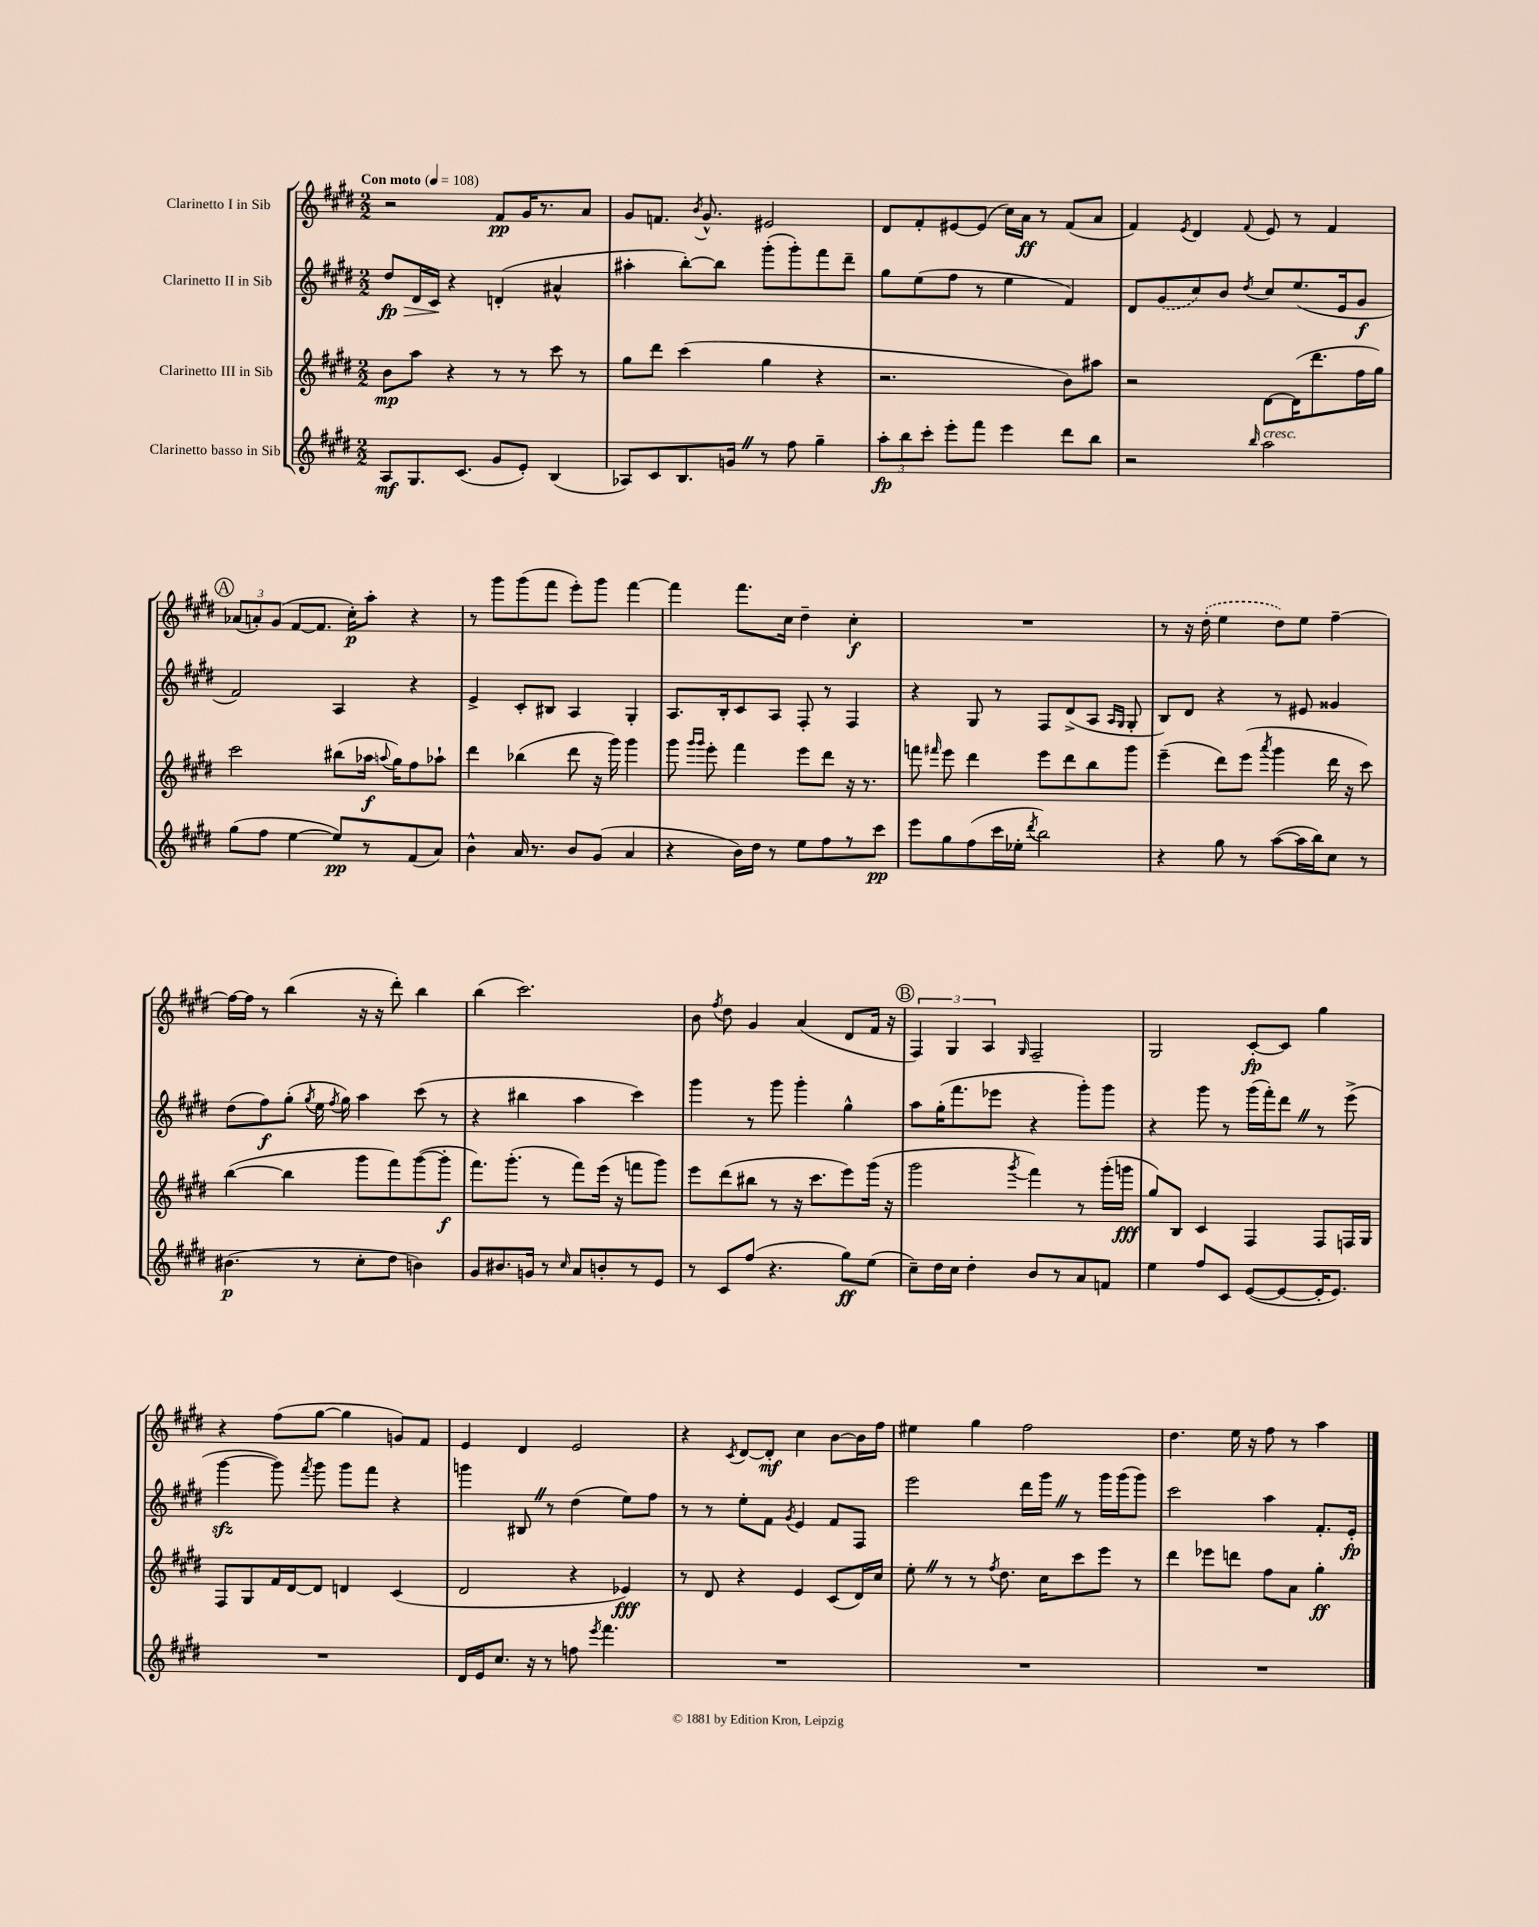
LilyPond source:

<<
\new StaffGroup <<
\new Staff = "s0" \with { instrumentName = "Clarinetto I in Sib" } {
    \clef treble \key e \major \numericTimeSignature \time 2/2 \tempo "Con moto" 4 = 108
    \autoBeamOff r2 fis'8[\pp gis'16 r8. a'8] |
    gis'8[ f'8.] \acciaccatura { b'8 } gis'8.-^ eis'2 |
    dis'8[ fis'8-. eis'8~ eis'8]( cis''16[) a'16]\ff r8 fis'8[( a'8] |
    fis'4) \acciaccatura { e'8 } dis'4 \appoggiatura { fis'8 } e'8 r8 fis'4 |
    \mark \markup { \circle "A" } \tuplet 3/2 { aes'8[( a'8-.) gis'8]( } fis'8[~ fis'8.] cis''16[-.\p) a''8]-. r4 |
    r8 gis'''8[ gis'''8( fis'''8] e'''8[-.) gis'''8] fis'''4~ |
    fis'''4 fis'''8.[ cis''16] dis''4-- cis''4-.\f |
    R1 |
    r8 r16 \once \slurDashed dis''16-.( e''4 dis''8[) e''8] fis''4~-- |
    fis''16[~ fis''16] r8 b''4( r16 r16 dis'''8-.) b''4 |
    b''4( cis'''2.) |
    b'8 \acciaccatura { fis''8 } dis''8 gis'4 a'4( dis'8[ fis'16] r16 |
    \mark \markup { \circle "B" } \tuplet 3/2 { fis4) gis4 a4 } \grace { gis16 } fis2-- |
    gis2 cis'8[~-.\fp cis'8] gis''4 |
    r4 fis''8[( gis''8]~ gis''4 g'8[) fis'8] |
    e'4 dis'4 e'2 |
    r4 \acciaccatura { cis'8 } dis'8[~ dis'8]-.\mf cis''4 b'8[~ b'16 fis''16] |
    eis''4 gis''4 fis''2 |
    dis''4. e''16 r16 fis''8 r8 a''4 \bar "|." |
}
\new Staff = "s1" \with { instrumentName = "Clarinetto II in Sib" } {
    \clef treble \key e \major \numericTimeSignature \time 2/2
    \autoBeamOff dis''8[\fp\> dis'16 cis'16]\! r4 d'4-.( ais'4-^ |
    ais''4-. b''8[~-.) b''8] gis'''8[-.( gis'''8-.) fis'''8 dis'''8]-- |
    gis''8[ e''8( fis''8] r8 e''4 fis'4) |
    dis'8[ \once \slurDashed gis'8( cis''8) b'8] \acciaccatura { dis''8 } cis''8[ e''8.( e'16 gis'8]\f |
    \mark \markup { \circle "A" } fis'2) a4 r4 |
    e'4-> cis'8[-. bis8] a4 gis4-. |
    a8.[ b16-. cis'8 a8] fis8-. r8 fis4 |
    r4 gis8 r8 fis8[ dis'8->( a8] \grace { a16[ gis16] } gis8-. |
    b8[) dis'8] r4 r8 eis'8 gisis'4 |
    dis''8[( fis''8\f) gis''8]-.( \acciaccatura { gis''8 } e''16 \acciaccatura { fis''8 } gis''16) a''4 cis'''8( r8 |
    r4 bis''4 a''4 cis'''4) |
    gis'''4 r8 gis'''8 gis'''4-. gis''4-^ |
    \mark \markup { \circle "B" } a''8[ gis''16-.( fis'''8. ees'''8] r4 gis'''8[-.) gis'''8] |
    r4 gis'''8 r8 gis'''16[( fis'''16-.) dis'''8] \once \override BreathingSign.text = \markup { \musicglyph "scripts.caesura.straight" } \breathe r8 e'''8->( |
    gis'''4~\sfz gis'''8) \acciaccatura { fis'''8 } gis'''8 gis'''8[ fis'''8] r4 |
    g'''4 bis8 \once \override BreathingSign.text = \markup { \musicglyph "scripts.caesura.straight" } \breathe r8 dis''4( e''8[) fis''8] |
    r8 r8 e''8[-. fis'8] \acciaccatura { gis'8 } e'4 fis'8[ fis8] |
    e'''2 dis'''16[ gis'''16] \once \override BreathingSign.text = \markup { \musicglyph "scripts.caesura.straight" } \breathe r8 gis'''16[ gis'''16( gis'''8]) |
    cis'''2 a''4 fis'8.[-. e'16]-.\fp \bar "|." |
}
\new Staff = "s2" \with { instrumentName = "Clarinetto III in Sib" } {
    \clef treble \key e \major \numericTimeSignature \time 2/2
    \autoBeamOff b'8[\mp a''8] r4 r8 r8 cis'''8 r8 |
    gis''8[ dis'''8] cis'''4( gis''4 r4 |
    r2. b'8[) ais''8] |
    r2 dis'8[~ dis'16( dis'''8. fis''16 gis''16]) |
    \mark \markup { \circle "A" } cis'''2 bis''8[( aes''16]\f \appoggiatura { a''8 } gis''16[) fis''8 aes''8]-! |
    dis'''4 bes''4( dis'''8 r16 gis'''16) gis'''4 |
    gis'''8 \grace { gis'''16[ gis'''16] } e'''8-. fis'''4 e'''8[ dis'''8] r16 r8. |
    f'''8 \grace { fis'''16 } e'''8 dis'''4 e'''8[ dis'''8 b''8 gis'''8] |
    e'''4--( dis'''8[) e'''8]( \acciaccatura { a'''8 } gis'''4 dis'''16 r16 cis'''8) |
    b''4~( b''4 gis'''8[ fis'''8) gis'''8~( gis'''8]-.\f |
    fis'''8.[) gis'''8.]-.( r8 fis'''8[) e'''16]( r16 f'''8[ gis'''8]) |
    e'''8[ dis'''8( bis''8] r8 r16 cis'''8.[ e'''8) gis'''16]( r16 |
    \mark \markup { \circle "B" } gis'''2 \acciaccatura { gis'''8 } fis'''4) r8 gis'''16[-.( g'''16]\fff |
    gis''8[) b8] cis'4 fis4 fis8[ f16 gis16] |
    fis8[ gis8 fis'16 dis'16~ dis'8] d'4 cis'4( |
    dis'2 r4 ees'4\fff) |
    r8 dis'8 r4 e'4 cis'8[( dis'16) cis''16] |
    e''8-. \once \override BreathingSign.text = \markup { \musicglyph "scripts.caesura.straight" } \breathe r8 r8 \acciaccatura { fis''8 } dis''8. cis''16[ cis'''8 e'''8] r8 |
    dis'''4 ees'''8[ d'''8] fis''8[ a'8] gis''4-.\ff \bar "|." |
}
\new Staff = "s3" \with { instrumentName = "Clarinetto basso in Sib" } {
    \clef treble \key e \major \numericTimeSignature \time 2/2
    \autoBeamOff a8[\mf gis8. cis'8.]( gis'8[ e'8]-.) b4( |
    aes8[) cis'8 b8. g'16] \once \override BreathingSign.text = \markup { \musicglyph "scripts.caesura.straight" } \breathe r8 fis''8 gis''4-- |
    \tuplet 3/2 { a''8[-.\fp b''8 cis'''8]-. } e'''8[-. fis'''8] e'''4 dis'''8[ b''8] |
    r2 \grace { b''16 } a''2^\markup { \italic "cresc." } |
    \mark \markup { \circle "A" } gis''8[( fis''8] e''4~ e''8[\pp) r8 fis'8( a'8]) |
    b'4-^ a'16 r8. b'8[ gis'8]( a'4 |
    r4 b'16[) dis''16] r8 e''8[ fis''8 r8 cis'''8]\pp |
    e'''8[ gis''8 fis''8( cis'''16 ees''16]-. \acciaccatura { dis'''8 } b''2) |
    r4 gis''8 r8 a''8[~( a''16 b''16) cis''8] r8 |
    bis'4.\p( r8 cis''8[-. dis''8] b'4) |
    gis'8[ bis'8. g'16] r8 \grace { cis''16 } a'8[ b'8-. r8 e'8] |
    r8 cis'8[ fis''8]( r4. gis''8[\ff) e''8]( |
    \mark \markup { \circle "B" } cis''8[--) dis''16 cis''16] dis''4-. b'8[ r8 a'8 f'8] |
    e''4 fis''8[ cis'8] e'8[~( e'8~ e'16-. e'8.]) |
    R1 |
    dis'16[ e'16 cis''8.] r16 r8 f''8 \acciaccatura { e'''8 } fis'''4. |
    R1 |
    R1 |
    R1 \bar "|." |
}
>>
>>
\layout { \context { \Score \remove "Bar_number_engraver" } }
